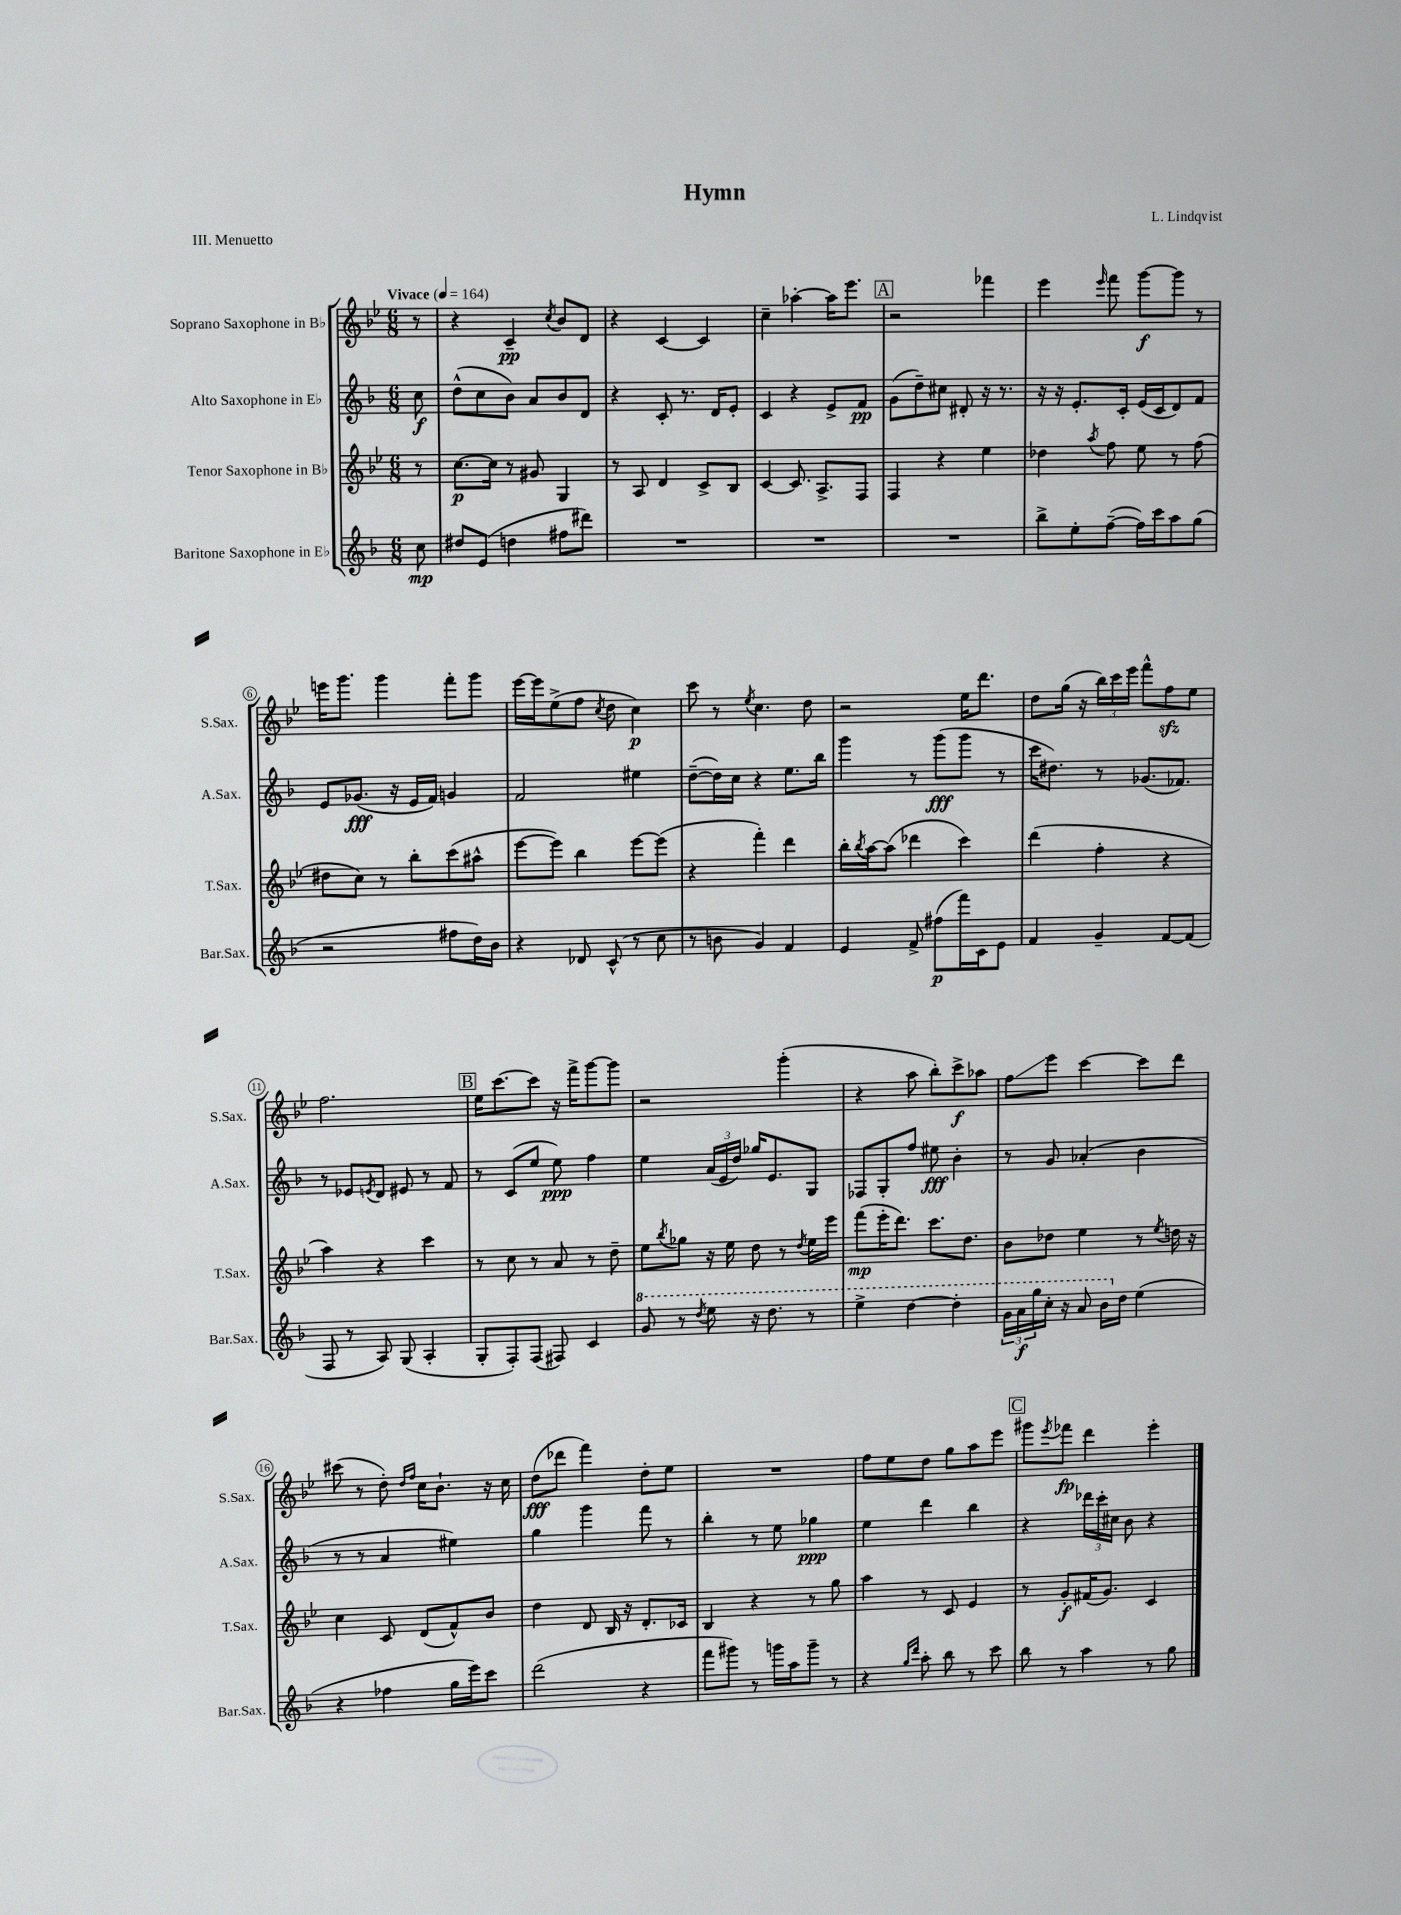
\header { title = "Hymn" composer = "L. Lindqvist" piece = "III. Menuetto" }
<<
\new StaffGroup <<
\new Staff = "s0" \with { instrumentName = "Soprano Saxophone in Bb" shortInstrumentName = "S.Sax." } {
    \clef treble \key bes \major \numericTimeSignature \time 6/8 \partial 8 \tempo "Vivace" 4 = 164
    r8 |
    r4 c'4--\pp \acciaccatura { c''8 } bes'8 d'8 |
    r4 c'4~ c'4 |
    c''4-- aes''4~-. aes''16 ees'''8. |
    \mark \markup { \box "A" } r2 fes'''4 |
    ees'''4 \grace { ees'''16 } f'''8 g'''8~\f g'''8 r8 |
    e'''16 g'''8. g'''4 f'''8-. g'''8 |
    ees'''16~ ees'''16 ees''8->( f''8 \acciaccatura { c''8 } d''8 c''4\p) |
    c'''8 r8 \acciaccatura { ees''8 } c''4. d''8 |
    r2 ees''16 d'''8. |
    d''8 g''16( r16 \tuplet 3/2 { bes''16) c'''16 ees'''16 } f'''8-^ f''8\sfz ees''8 |
    f''2. |
    \mark \markup { \box "B" } ees''16 c'''8.~ c'''8 r16 f'''16-> g'''8~ g'''8 |
    r2 g'''4-.( |
    r4 a''8 bes''8-.) c'''8->\f aes''8 |
    f''8\glissando ees'''8 c'''4~ c'''8 d'''8 |
    cis'''8( r8 d''8-.) \grace { d''16 f''16 } c''16 bes'8.-! r16 c''16 |
    d''8\fff( des'''8 f'''4) d''8-. ees''8 |
    R2. |
    f''8 ees''8 d''8 g''8 a''8 ees'''8 |
    \mark \markup { \box "C" } gis'''8 \acciaccatura { ees'''8 } fes'''8\fp d'''4 ees'''4-. \bar "|." |
}
\new Staff = "s1" \with { instrumentName = "Alto Saxophone in Eb" shortInstrumentName = "A.Sax." } {
    \clef treble \key f \major \numericTimeSignature \time 6/8 \partial 8
    c''8\f |
    d''8-^( c''8 bes'8) a'8 bes'8 d'8 |
    r4 c'8-. r8. d'16 e'8-. |
    c'4 r4 e'8-> f'8\pp |
    \mark \markup { \box "A" } g'8( d''8--) cis''8 dis'8-. r16 r8. |
    r16 r16 e'8.-. c'16-. e'16( c'16 d'8) f'8 |
    e'8 ges'8.\fff( r16 e'16 f'16) g'4 |
    f'2 eis''4 |
    d''8~--( d''16) c''16 r4 e''8. bes''16 |
    g'''4 r8 g'''8\fff( g'''8 r8 |
    c'''16 dis''8.) r8 ges'8.( fes'8.) |
    r8 ees'8 \acciaccatura { e'8 } d'8 eis'8 r8 f'8 |
    \mark \markup { \box "B" } r8 c'8( e''8 e''8\ppp) f''4 |
    e''4 \tuplet 3/2 { a'16( e'16 d''16) } ges''16 e'8. g8 |
    fes8 g8-. f''8 eis''8\fff bes'4-. |
    r8 g'8 aes'4-.( bes'4 |
    r8 r8 a'4 eis''4) |
    g''4 g'''4 f'''8 r8 |
    bes''4-. r8 e''8 ges''4\ppp |
    e''4 d'''4 bes''4 |
    \mark \markup { \box "C" } r4 \tuplet 3/2 { des'''16 c'''16-. cis''16 } bes'8 r4 \bar "|." |
}
\new Staff = "s2" \with { instrumentName = "Tenor Saxophone in Bb" shortInstrumentName = "T.Sax." } {
    \clef treble \key bes \major \numericTimeSignature \time 6/8 \partial 8
    r8 |
    c''8.~\p c''16 r8 gis'8 g4 |
    r8 a8 d'4 c'8-> bes8 |
    c'4~ c'8. a8.-> f8 |
    \mark \markup { \box "A" } f4 r4 ees''4 |
    des''4 \acciaccatura { a''8 } f''8 ees''8 r8 f''8( |
    dis''8 c''8) r8 bes''8-. c'''8( ais''8-^ |
    ees'''8~ ees'''8) bes''4 ees'''8~ ees'''8( |
    r4 f'''4-.) d'''4 |
    bes''16-. \acciaccatura { bes''8 } a''16~ a''8( des'''4 c'''4) |
    d'''4( f''4-. r4 |
    a''4) r4 c'''4 |
    \mark \markup { \box "B" } r8 c''8 r8 a'8 r8 d''8-- |
    ees''8 \acciaccatura { bes''8 } ges''8 r16 ees''16 d''8 r8 \acciaccatura { d''8 } ees''16 ees'''16 |
    f'''8\mp( ees'''16-. d'''8.) c'''8. d''8. |
    bes'8 des''8 ees''4 r8 \acciaccatura { ees''8 } d''16 r16 |
    c''4 c'8 d'8( f'8-^) bes'8 |
    d''4 d'8 bes16 r16 d'8.-. ces'16 |
    bes4 r4 r8 g''8 |
    a''4 r8 c'8 ees'4 |
    \mark \markup { \box "C" } r8 g'8-.\f fis'16( g'8.) c'4 \bar "|." |
}
\new Staff = "s3" \with { instrumentName = "Baritone Saxophone in Eb" shortInstrumentName = "Bar.Sax." } {
    \clef treble \key f \major \numericTimeSignature \time 6/8 \partial 8
    c''8\mp |
    dis''8 e'8( d''4 fis''8 dis'''8) |
    R2. |
    R2. |
    \mark \markup { \box "A" } R2. |
    bes''8-> e''8-. f''8~--( f''16) c'''16 a''8 g''8( |
    r2 fis''8 d''16) bes'16 |
    r4 des'8 c'8-^( r8 c''8 |
    r8 b'8 g'4) f'4 |
    e'4 f'8-> fis''8\p( f'''16) c'16 e'8 |
    f'4 g'4-- f'8~ f'8( |
    f8 r8 a8) g8( a4-. |
    \mark \markup { \box "B" } g8-. f8-.) f8( fis8) c'4 |
    \ottava #1 g''8 r8 \acciaccatura { d'''8 } e'''8 r16 d'''8. r8 |
    e'''4-> d'''4~ d'''4-. |
    \tuplet 3/2 { g''16 a''16\f g'''16 } c'''16-. r16 a''8 bes''16 \ottava #0 d''16 e''4( |
    r4 fes''4 g''16 e'''16) c'''8 |
    d'''2( r4 |
    f'''8 gis'''8) r8 g'''16 a''16 g'''8-- r8 |
    r4 \grace { g''16 d'''16 } a''8-. bes''8 r8 c'''8 |
    \mark \markup { \box "C" } bes''8 r8 a''4 r8 g''8 \bar "|." |
}
>>
>>
\layout { \context { \Score \override BarNumber.stencil = #(make-stencil-circler 0.1 0.3 ly:text-interface::print) } }
